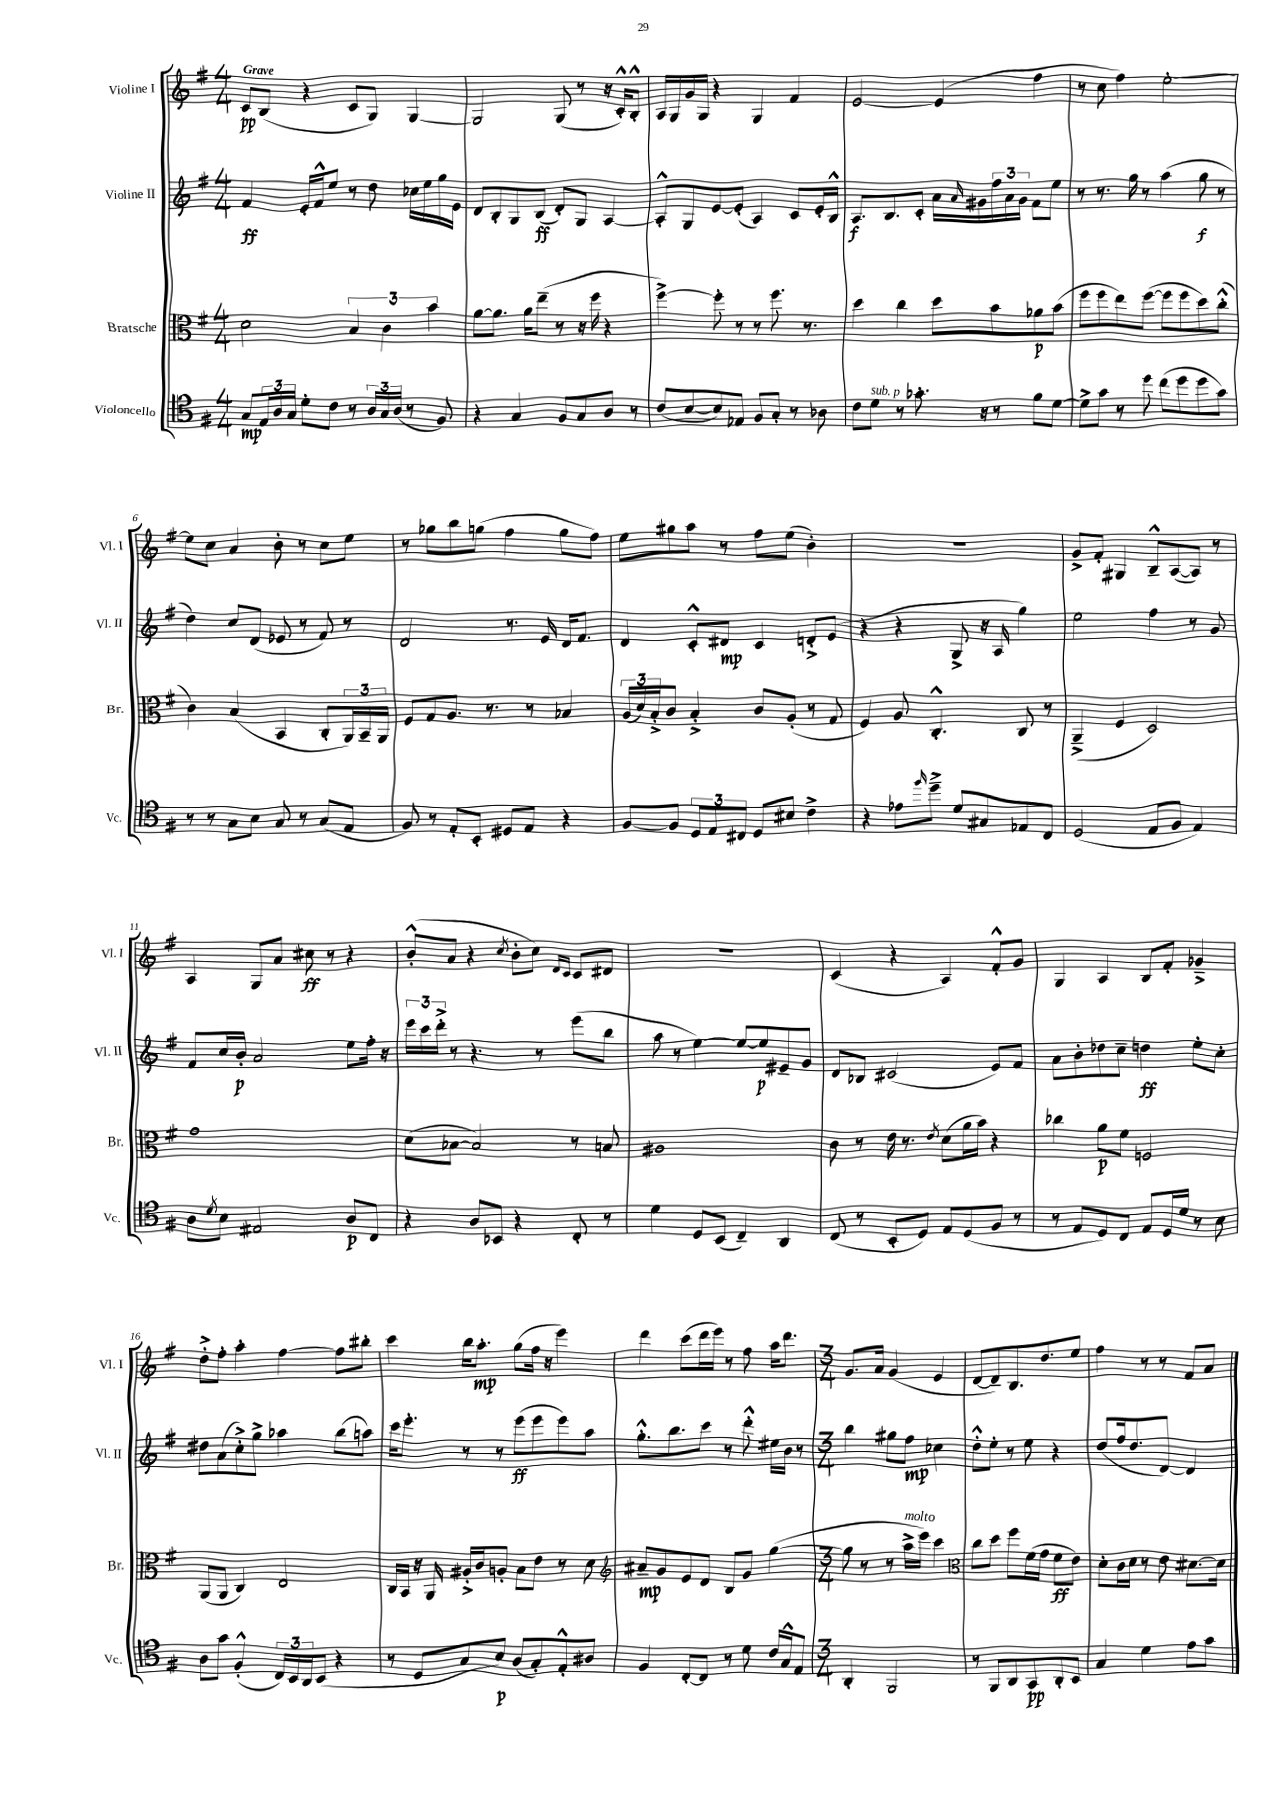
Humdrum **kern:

**kern	**kern	**kern	**kern
*staff4	*staff3	*staff2	*staff1
*clefC4	*clefC3	*clefG2	*clefG2
*k[f#]	*k[f#]	*k[f#]	*k[f#]
*M4/4	*M4/4	*M4/4	*M4/4
8G	2d	4f#	8c
24E	.	.	(8B
24A	.	.	.
24G	.	.	.
8d'	.	16e'	4r
.	.	16f#^^	.
8c	.	8ee	.
8r	6B	8r	8c
24A	.	8dd	8G)
24G	6c	.	.
(24A	.	.	.
8r	.	16cc-	[4G
.	.	16ee	.
.	6b	.	.
8F#)	.	16gg	.
.	.	16e	.
=	=	=	=
4r	[8a	8d	2G]
.	8.a]	8B'	.
4G	.	8G	.
.	16a	.	.
.	(8ee~	(8B	.
8F#	8r	8d')	(8G
8G	16r	8G	8r
.	16ff#	.	.
8A	4r	[4A	16r
.	.	.	16c'^^)
8r	.	.	8B'^^
=	=	=	=
(8c	[4ff#^)	8A'^^]	16A
.	.	.	16G
[8B	.	8G	16g
.	.	.	16G
8B])	8ff#']	[8e	4r
8E-	8r	(8e']	.
8F#	8r	4A)	4G
8G'	8.ff#	.	.
8r	.	8c	4f#
.	8.r	.	.
8A-	.	16e'	.
.	.	16B^^	.
=	=	=	=
8c	4dd	8.A	[2e
8d	.	.	.
.	.	8.B	.
8r	4cc	.	.
8.g-'	.	8c'	.
.	8dd	16a	(4e]
.	.	16qqa	.
16r	.	16g#	.
8r	8b	24ff#	.
.	.	24a	.
.	.	24g#	.
8f#	8a-	8f#	4ff#
[8d	(8b	8ee	.
=	=	=	=
8d^]	8ff#	8r	8r
8g	8ff#	8.r	8cc
8r	8ee)	.	4ff#)
.	.	16gg	.
8dd	([8ff#	8r	.
(8cc	8ff#]	(4aa	[2ee'
8dd	8ff#	.	.
8dd	8dd)	8gg	.
8g)	(8cc'^^	8r	.
=	=	=	=
8r	4c)	4dd)	8ee]
8r	.	.	8cc
8G	(4B	8cc	4a
8B	.	(8d	.
8G	4BB	8e-	8b'
8r	.	8r	8r
(8G	8C'	8f#)	8cc
8E	24AA)	8r	8ee
.	24BB~	.	.
.	24AA	.	.
=	=	=	=
8F#)	8F#	2d	8r
8r	8G	.	8gg-
8E'	8.A	.	8bb
8BB'	.	.	(8gg
.	8.r	.	.
8D#	.	8.r	4ff#
8E	8r	.	.
.	.	16e	.
4r	4B-	16d	8gg
.	.	8.f#	.
.	.	.	8ff#)
=	=	=	=
[8F#	(24A	4d	8ee
.	24d)	.	.
.	24B'^	.	.
8F#]	8c	.	8gg#
12D	4B'^	8c'^^	8aa
12E	.	.	.
.	.	8d#	8r
12C#	.	.	.
8D	8c	4c	8ff#
8B#	(8A'	.	(8ee
4c^	8r	8d'^	4b')
.	8G	(8e	.
=	=	=	=
4r	4F#)	4r	1r
8e-	8A	4r	.
16qqff#	.	.	.
8dd~^	4.C'^^	.	.
8d	.	8G^	.
8G#	.	16r	.
.	.	16A	.
8E-	8C	4gg)	.
8C	8r	.	.
=	=	=	=
(2D	(4AA~^	2ee	8g^
.	.	.	8f#'
.	4F#	.	4G#
8E	2D)	4ff#	8B~^^
8F#	.	.	([8A
4E)	.	8r	8A])
.	.	8g	8r
=	=	=	=
8A	1g	8f#	4A
8qd	.	.	.
8B	.	16cc	.
.	.	16b'	.
2E#	.	2a	8G
.	.	.	8a
.	.	.	8cc#
.	.	.	8r
8A	.	8ee	4r
8C	.	16ff#'	.
.	.	16r	.
=	=	=	=
4r	(8d	24eee	(8b'^^
.	.	24ccc	.
.	.	24ddd'^	.
.	[8B-	8r	8a
8A	2B-])	4.r	4r
8BB-	.	.	.
.	.	.	8qcc
4r	.	.	8b'
.	.	8r	8cc)
.	.	.	16qqd
.	.	.	16qqc
8C'	8r	(8eee	8c
8r	8B	8bb	8d#
=	=	=	=
4d	1A#	8aa	1r
.	.	8r	.
8D	.	[4ee)	.
(8BB	.	.	.
4C~)	.	8ee_	.
.	.	8ee]	.
4AA	.	8e#~	.
.	.	8g	.
=	=	=	=
(8C	8c	8d	(4c
8r	8r	8B-	.
8BB'	16e	(2c#	4r
.	8.r	.	.
8D)	.	.	.
.	8qe	.	.
8E	(8d	.	4A)
(8D	16a	.	.
.	16b)	.	.
8F#	4r	8e)	8f#'^^
8r	.	8f#	8g
=	=	=	=
8r	4cc-	8a	4G
8E	.	8b'	.
8D)	8a	8dd-	4A
8C	8f#	8cc~	.
8E	2F	4dd	8B
16D	.	.	8f#'
16d	.	.	.
8r	.	8ee'	4g-~^
8B	.	8cc'	.
=	=	=	=
8A	(8AA	8dd#	8dd'^
8g	8AA	(8a	8ff#'
(4F#'^^	4C)	8cc'^)	4aa'
.	.	8gg^	.
24C)	2E	4aa-	[4ff#
24BB	.	.	.
24AA	.	.	.
(8BB	.	.	.
4r	.	(8bb	8ff#]
.	.	8aa)	8bb#'
=	=	=	=
8r	16C	16ccc	4ccc
.	16BB	8.eee'	.
8D	16r	.	.
.	16AA	.	.
8G	16A#'^	8r	16bb
.	16c	.	8.aa'
8B)	8A'	8r	.
(8A	8B	(8eee	(8gg
8G')	8e	8eee	16ff#
.	.	.	16r
8E'^^	8r	8eee)	4eee)
8A#	8d	8aa	.
=	=	=	=
*	*clefG2	*	*
4F#	8a#~	8.gg'^^	4ddd
.	8g	.	.
.	.	8.bb	.
[8C'	8e	.	(8ccc
8C]	8d	8ccc	16ddd
.	.	.	16eee)
8r	8B	8r	8r
8d	8g	8ddd'^^	8ff#
16c	([4gg	16ee#	16aa
16G^^	.	16b	8.ddd
8E	.	8r	.
=	=	=	=
*M3/4	*M3/4	*M3/4	*M3/4
4AA'	8gg]	4bb	8.g
.	8r	.	.
.	.	.	16a
2FF#	8r	8gg#	(4g
.	16aa^	8ff#	.
.	16eee)	.	.
.	4ccc	4cc-	4e
=	=	=	=
*	*clefC3	*	*
8r	8cc	8dd'^^	[8d
8FF#	8dd	8ee'	8d~])
8AA	8ff#	8r	8.B
8GG	(16f#	8ee	.
.	16g	.	8.dd
8AA'	8f#	4r	.
8BB	8e)	.	8ee
=	=	=	=
4G	8d'	(8dd	4ff#
.	16c	16ff#	.
.	16d	8.dd	.
4d	8r	.	8r
.	8e	[8d)	8r
8e	[8.d#	4d]	8f#
8g	.	.	8a
.	16d#]	.	.
==	==	==	==
*-	*-	*-	*-
